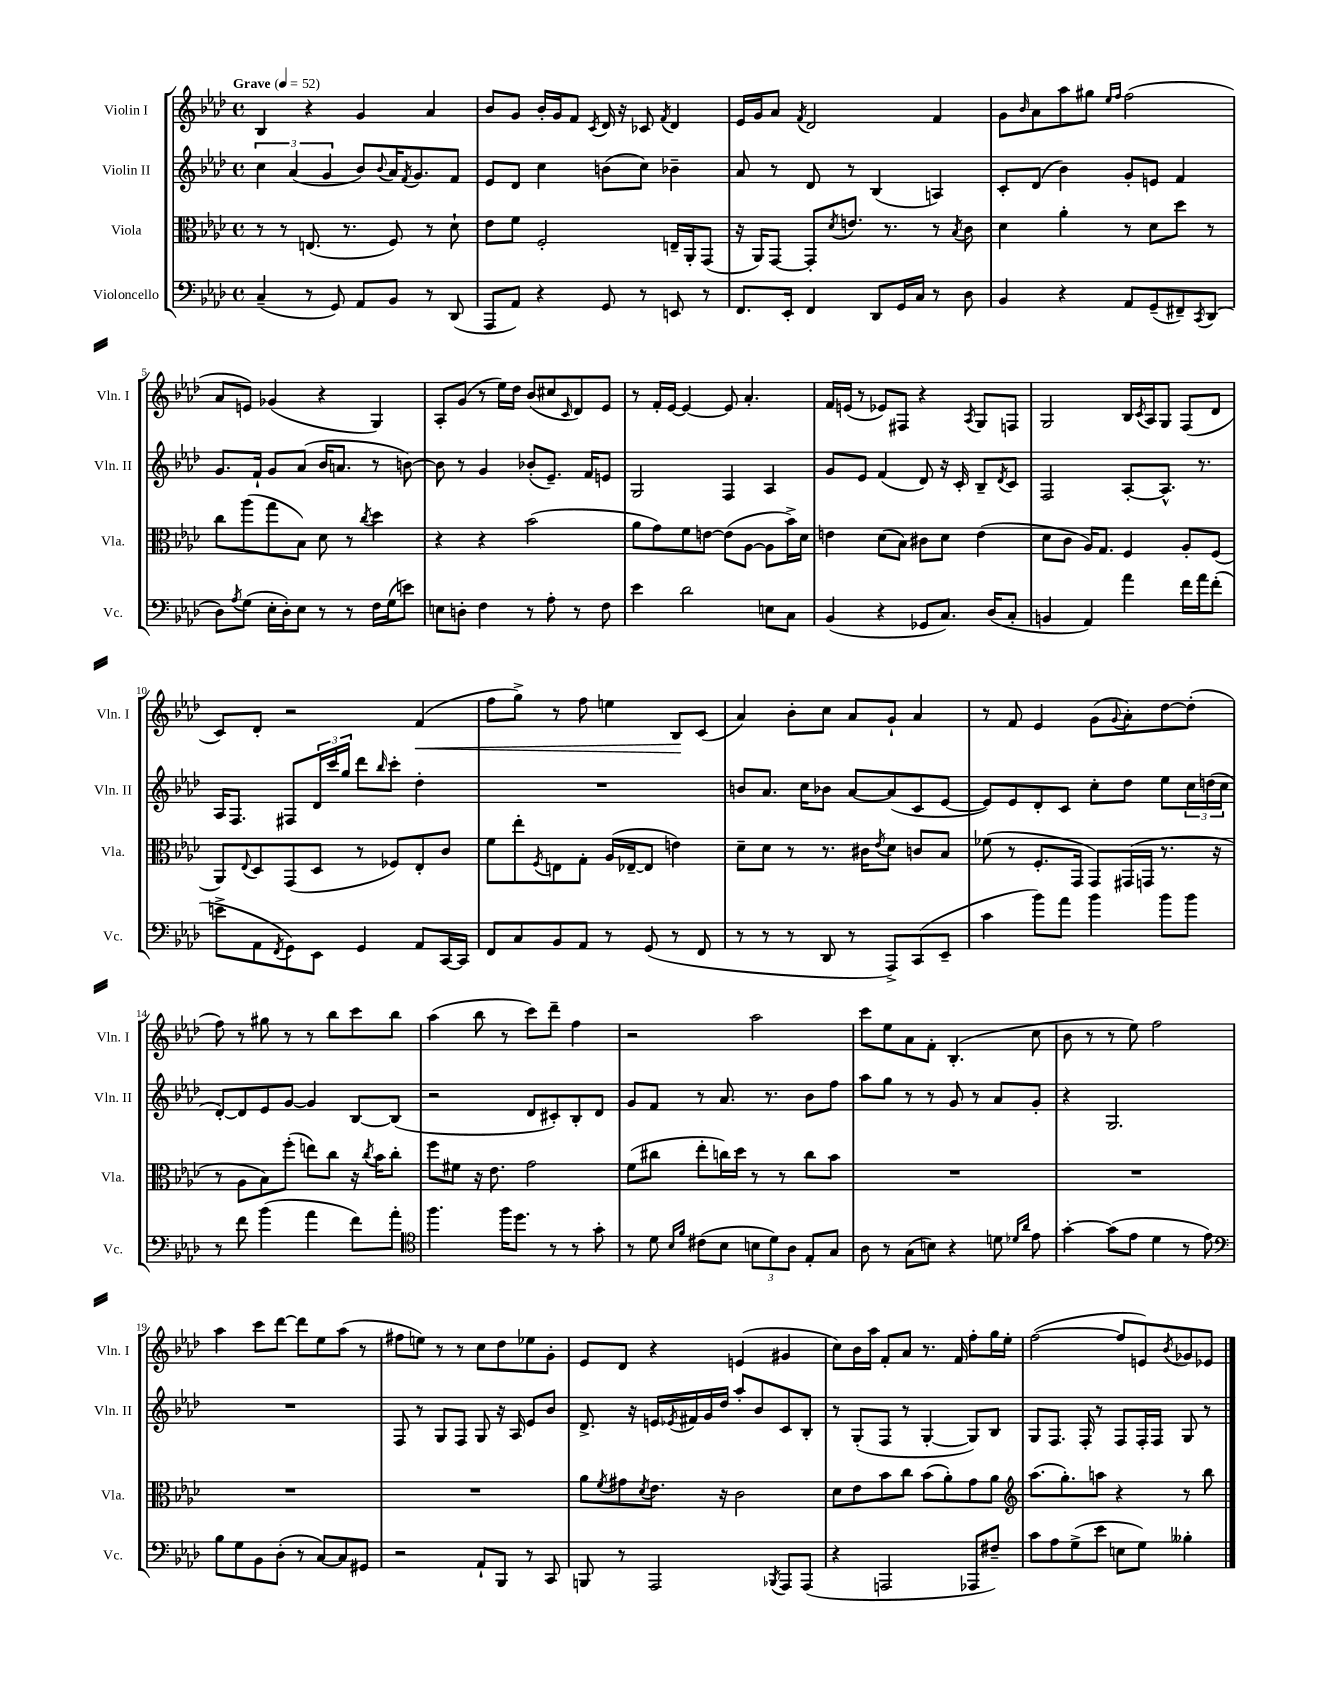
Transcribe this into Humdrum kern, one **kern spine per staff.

**kern	**kern	**kern	**kern
*staff4	*staff3	*staff2	*staff1
*clefF4	*clefC3	*clefG2	*clefG2
*k[b-e-a-d-]	*k[b-e-a-d-]	*k[b-e-a-d-]	*k[b-e-a-d-]
*M4/4	*M4/4	*M4/4	*M4/4
*met(c)	*met(c)	*met(c)	*met(c)
*MM52	*MM52	*MM52	*MM52
(4C~/	8r	6cc\	4B-/
.	8r	.	.
.	.	(6a-/	.
8r	(8.E/	.	4r
.	.	6g/	.
8GG/)	.	.	.
.	8.r	.	.
8AA-/L	.	8b-/L)	4g/
.	.	8qqb-/	.
8BB-/J	8F/)	16a-/K	.
.	.	8qf/	.
.	.	8.g/	.
8r	8r	.	4a-/
(8DD-/	8d-`\	8f/J	.
=	=	=	=
8AAA-/L	8e-\L	8e-/L	8b-/L
8AA-/J)	8f\J	8d-/J	8g/J
4r	2F'/	4cc\	16b-'/LL
.	.	.	16g/J
.	.	.	8f/J
.	.	.	8qc/
8GG/	.	(8b\L	16d-/
.	.	.	16r
8r	.	8cc\J)	8c-/
.	.	.	8qf/
8EE/	16E~/LL	4b-~\	4d-/
.	16AA-'/J	.	.
8r	(8GG/J	.	.
=	=	=	=
8.FF/L	16r	8a-/	16e-/LL
.	16AA-/LK)	.	16g/J
.	[8GG/J	8r	8a-/J
16EE-'/Jk	.	.	.
.	.	.	8qf/
4FF/	8GG'/]L	8d-/	2d-/
.	8qd-/	.	.
.	8.e/J	8r	.
8DD-/L	.	(4B-/	.
.	8.r	.	.
16GG/L	.	.	.
16C/JJ	.	.	.
8r	8r	4A/)	4f/
.	8qB-/	.	.
8D-\	8c\	.	.
=	=	=	=
4BB-/	4d-\	8c'/L	8g\L
.	.	.	16qqb-/
.	.	(8d-/J	8a-\
4r	4a-'\	4b-\)	8aa-\
.	.	.	8gg#\J
.	.	.	16qqee-/LL
.	.	.	16qqff/JJ
8AA-/L	8r	8g'/L	(2ff\
(8GG~/	8d-\L	8e/J	.
8FF#~/)	8dd-\J	4f/	.
8qCC/	.	.	.
(8DD-/J	8r	.	.
=	=	=	=
8D-\L)	8cc\L	8.g/L	8a-/L
8qA-/	.	.	.
(8G\J	(8aa-\	.	8e/J)
.	.	16f`/Jk	.
16E-'\LL	8gg\	8g/L	(4g-/
16D-'\J)	.	.	.
8E-\J	8B-\J)	(8a-/J	.
8r	8d-\	16b-/LK	4r
.	.	8.a/J	.
8r	8r	.	.
.	8qcc/	.	.
16F\LL	4dd-\	8r	4G/)
(16G\J	.	.	.
8e\J)	.	[8b\)	.
=	=	=	=
8E\L	4r	8b\]	8A-'/L
8D'\J	.	8r	(8g/J
4F\	4r	4g/	8r
.	.	.	16ee-\LL)
.	.	.	16dd-\JJ
8r	(2b-\	(8b-'/L	(8b-/L
8A-'\	.	8.e-~/J)	8cc#/
.	.	.	16qqc/
8r	.	.	8d-/)
.	.	16f/LK	.
8F\	.	8e/J	8e-/J
=	=	=	=
4e-\	8a-\L	2G/	8r
.	8g\)	.	16f'/LL
.	.	.	[16e-/JJ
2d-\	8f\	.	4e-/_
.	[8e\J	.	.
.	(8e\]L	4F/	8e-/]
.	[8A-\J	.	4.a-'/
8E\L	8A-\]L	4A-/	.
8C\J	16b-^\L)	.	.
.	16d-\JJ	.	.
=	=	=	=
(4BB-/	4e\	8g/L	16f/LL
.	.	.	(16e/JJ
.	.	8e-/J	8r
4r	(8d-\L	(4f/	8e-/L)
.	8B-\J)	.	8F#/J
8GG-/L	8c#\L	8d-/)	4r
8.C/J)	8d-\J	16r	.
.	.	16c'/	.
.	.	.	8qA-/
.	(4e\	8B-~/L	8G/L
(16D-/LK	.	.	.
.	.	8qd-/	.
8C'/J	.	8c/J	8F/J
=	=	=	=
4BB/	8d-\L	2F/	2G/
.	8c\J	.	.
4AA-/)	16A-/LK)	.	.
.	8.G/J	.	.
4a-\	4F/	[8A-'/L	16B-/LL
.	.	.	8qc/
.	.	.	16A-/J
.	.	8.A-^^/]J	8G/J
16f\LL	8A-'/L	.	(8F/L
16a-\J	.	8.r	.
(8f'\J	(8F/J	.	8d-/J
=	=	=	=
8e^\L	8AA-/L)	16A-/LK	8c/L)
.	.	8.F/J	.
.	8qqE-/	.	.
8AA-\	8D-/	.	8d-'/J
8qFF/	.	.	.
8GG\)	(8GG/	8F#/L	2r
8EE-\J	8D-/J	24d-/L	.
.	.	24ccc/	.
.	.	24gg/JJ	.
4GG/	8r	8ddd-\L	.
.	.	16qqbb-/	.
.	8F-/L)	8ccc'\J	.
8AA-/L	8E-'/	4dd-'\	(4f/
[16CC/L	8c/J	.	.
16CC/]JJ	.	.	.
=	=	=	=
8FF/L	8f\L	1r	8ff\L
8C/	8ee-'\	.	8gg^\J)
.	8qF/	.	.
8BB-/	8E\	.	8r
8AA-/J	8G'\J	.	8ff\
8r	(16A-/LL	.	4ee\
.	[16E-~/J	.	.
(8GG/	8E-/]J	.	.
8r	4e\)	.	8B-/L
8FF/	.	.	(8c/J
=	=	=	=
8r	8d-~\L	8b/L	4a-/)
8r	8d-\J	8.a-/J	.
8r	8r	.	8b-'\L
.	.	16cc\LK	.
8DD-/	8.r	8b-\J	8cc\J
8r	.	[8a-/L	8a-/L
.	16c#\LK	.	.
.	8qe-/	.	.
8AAA-^/L)	8d-\J	(8a-/]	8g`/J
(8CC/	8c/L	8c/	4a-/
8EE-~/J	8B-/J	[8e-/J	.
=	=	=	=
4c\	(8f-\	8e-/]L)	8r
.	8r	8e-/	8f/
8b-\L)	8.F'/L	8d-'/	4e-/
8a-\J	.	8c/J	.
.	16GG/Jk	.	.
4b-\	8GG/L)	8cc'\L	(8g\L
.	.	.	8qqg/
.	(16GG#/L	8dd-\J	8a-'\)
.	16GG/JJ	.	.
8b-\L	8.r	8ee-\L	[8dd-\
8b-\J	.	24cc\L	(8dd-'\]J
.	.	(24dd\	.
.	16r	.	.
.	.	24cc\JJ	.
=	=	=	=
8r	8r	[8d-'/L)	8ff\)
8f\	8A-\L	8d-/]	8r
(4b-\	8B-\)	8e-/	8gg#\
.	(8ff'\J	[8g/J	8r
4a-\	8ee\L)	4g/]	8r
.	8cc\J	.	8bb-\L
8f\L)	16r	[8B-/L	8ccc\
.	8qcc/	.	.
.	16b-\LK	.	.
8a-'\J	8cc'\J	(8B-/]J	8bb-\J
=	=	=	=
*clefC4	*	*	*
4.ff\	8ff\L	2r	(4aa-\
.	8f#\J	.	.
.	16r	.	8bb-\
.	8.e-\	.	.
16ff\LK	.	.	8r
8.dd-\J	.	.	.
.	2g\	8d-/L	8ccc\L)
8r	.	8c#'/)	8ddd-~\J
8r	.	8B-'/	4ff\
8g'\	.	8d-/J	.
=	=	=	=
8r	(8f\L	8g/L	2r
8d-\	8cc#\J	8f/J	.
16qqB-/LL	.	.	.
16qqf/JJ	.	.	.
(8c#\L	8ee-'\L	8r	.
8B-\J	16cc\L)	8.a-/	.
.	16dd-\JJ	.	.
12B\L	8r	.	2aa-\
.	.	8.r	.
12d-\)	.	.	.
.	8r	.	.
12A-\J	.	.	.
8E-'/L	8cc\L	8b-\L	.
8G/J	8b-\J	8ff\J	.
=	=	=	=
8A-\	1r	8aa-\L	8ccc\L
8r	.	8gg\J	8ee-\
(8G\L	.	8r	8a-\
8B\J)	.	8r	8f'\J
4r	.	8g/	(4.B-'/
.	.	8r	.
8d\	.	8a-/L	.
16qqd-/LL	.	.	.
16qqa-/JJ	.	.	.
8e-\	.	8g'/J	8cc\
=	=	=	=
[4g'\	1r	4r	8b-\
.	.	.	8r
(8g\]L	.	2.G/	8r
8e-\J	.	.	8ee-\)
4d-\	.	.	2ff\
8r	.	.	.
8e-\)	.	.	.
=	=	=	=
*clefF4	*	*	*
8B-\L	1r	1r	4aa-\
8G\	.	.	.
8BB-\	.	.	8ccc\L
(8D-'\J	.	.	[8ddd-\J
8r	.	.	8ddd-\]L
[8C/L)	.	.	8ee-\
8C/]	.	.	(8aa-\J
8GG#/J	.	.	8r
=	=	=	=
2r	1r	8F/	8ff#\L
.	.	8r	8ee\J)
.	.	8G/L	8r
.	.	8F/J	8r
8AA-`/L	.	8G/	8cc\L
8BBB-/J	.	16r	8dd-\
.	.	16A-/	.
8r	.	8e-/L	8ee-\
8CC/	.	8b-/J	8g'\J
=	=	=	=
8BBB/	8a-\L	8.d-^/	8e-/L
.	8qf/	.	.
8r	8g#\	.	8d-/J
.	.	16r	.
.	8qd-/	.	.
2AAA-/	8.e-\J	16e/LL	4r
.	.	8qe-/	.
.	.	16f#/	.
.	.	16g/	.
.	16r	16dd-/JJ	.
.	2c\	8aa-'/L	(4e/
.	.	8b-/	.
8qBBB-/	.	.	.
8AAA-/L	.	8c/	4g#/
(8AAA-/J	.	8B-'/J	.
=	=	=	=
4r	8d-\L	8r	8cc\L)
.	8e-\	(8G'/L	16b-\L
.	.	.	16aa-\JJ
2AAA/	8b-\	8F/J	8f'/L
.	8cc\J	8r	8a-/J
.	(8b-\L	[4G'/	8.r
.	8a-'\)	.	.
.	.	.	16f/
8AAA-/L	8g\	8G/]L)	8ff'\L
8F#~/J)	8a-\J	8B-/J	16gg\L
.	.	.	16ee-'\JJ
=	=	=	=
*	*clefG2	*	*
8c\L	(8.aa-\L	8G/L	([2ff\
8A-\	.	8.F/J	.
.	8.gg'\)	.	.
(8G^\	.	.	.
.	.	16F'/	.
8e-\J	8aa\J	8r	.
8E\L	4r	8F/L	8ff/]L
8G\J)	.	16F'/L	8e/)
.	.	16F/JJ	.
.	.	.	8qb-/
4B--'\	8r	8G/	8g-/
.	8bb-\	8r	8e-/J
==	==	==	==
*-	*-	*-	*-
